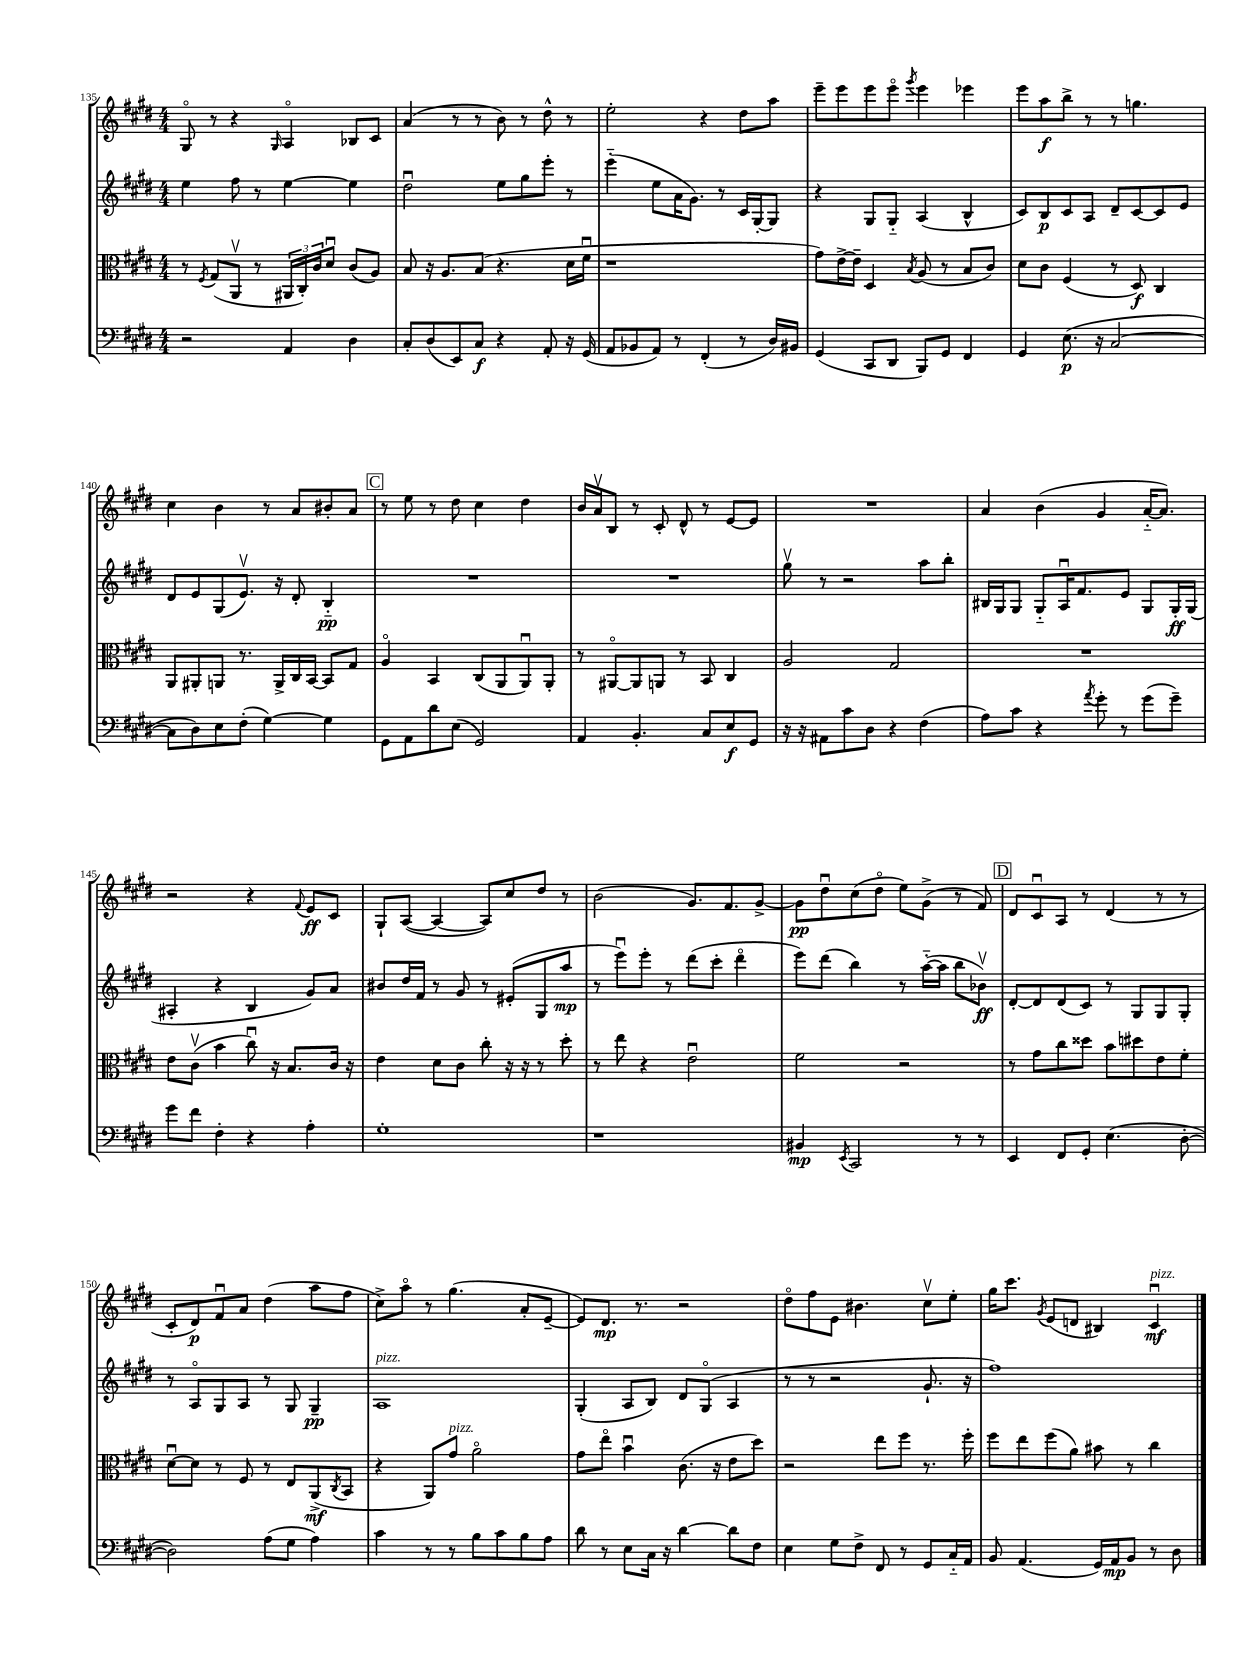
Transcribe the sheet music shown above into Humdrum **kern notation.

**kern	**kern	**kern	**kern
*staff4	*staff3	*staff2	*staff1
*clefF4	*clefC3	*clefG2	*clefG2
*k[f#c#g#d#]	*k[f#c#g#d#]	*k[f#c#g#d#]	*k[f#c#g#d#]
*M4/4	*M4/4	*M4/4	*M4/4
2r	8r	4ee	8G#o
.	8qF#	.	.
.	(8G#	.	8r
.	8AAv	8ff#	4r
.	8r	8r	.
.	.	.	16qqG#
4AA	24AA#	[4ee	4Ao
.	24C#')	.	.
.	24c#	.	.
.	8d#u	.	.
4D#	(8c#	4ee]	8B-
.	8A)	.	8c#
=	=	=	=
8C#'	8B	2dd#u	(4a
(8D#	16r	.	.
.	8.A	.	.
8EE)	.	.	8r
8C#	(8B	.	8r
4r	4.r	8ee	8b)
.	.	8gg#	8r
8AA'	.	8eee'	8dd#^^
16r	16d#	8r	8r
(16GG#	16f#u	.	.
=	=	=	=
8AA	1r	(4eee'~	2ee'
8BB-	.	.	.
8AA)	.	8ee	.
8r	.	16a	.
.	.	8.g#)	.
(4FF#'	.	.	4r
.	.	8r	.
8r	.	16c#	8dd#
.	.	[16G#'	.
16D#)	.	8G#]	8aa
16BB#	.	.	.
=	=	=	=
(4GG#	8g#)	4r	8eee~
.	[16e^	.	8eee
.	16e~]	.	.
8CC#	4D#	8G#	8eee
8DD#	.	8G#'~	8eeeo
.	8qB	.	8qggg#
8BBB)	(8A	(4A	4eee
8GG#	8r	.	.
4FF#	8B	4B^^	4eee-
.	8c#)	.	.
=	=	=	=
4GG#	8d#	8c#)	8eee
.	8c#	8B	8aa
(8.E	(4F#	8c#	8bb^
.	.	8A	8r
16r	.	.	.
[2C#	8r	8d#~	8r
.	8D#)	[8c#	4.gg
.	4C#	8c#]	.
.	.	8e	.
=	=	=	=
8C#]	8AA	8d#	4cc#
8D#)	8AA#'	8e	.
8E	8AA	(8G#	4b
(8F#'	8.r	8.ev)	.
[4G#)	.	.	8r
.	16AA^	16r	.
.	16C#	8d#'	8a
.	[16BB	.	.
4G#]	8BB]	4B'~	8b#'
.	8G#	.	8a
=	=	=	=
8GG#	4Ao	1r	8r
8AA	.	.	8ee
8d#	4BB	.	8r
(8E	.	.	8dd#
2GG#)	(8C#	.	4cc#
.	8AA	.	.
.	8AAu)	.	4dd#
.	8AA'	.	.
=	=	=	=
4AA	8r	1r	16b
.	.	.	16av
.	[8AA#o	.	8B
4.BB'	8AA#]	.	8r
.	8AA	.	8c#'
.	8r	.	8d#^^
8C#	8BB	.	8r
8E	4C#	.	[8e
8GG#	.	.	8e]
=	=	=	=
16r	2A	8gg#v	1r
16r	.	.	.
8AA#	.	8r	.
8c#	.	2r	.
8D#	.	.	.
4r	2G#	.	.
(4F#	.	8aa	.
.	.	8bb'	.
=	=	=	=
8A)	1r	16B#	4a
.	.	16G#	.
8c#	.	8G#	.
4r	.	8G#'~	(4b
.	.	16Au	.
.	.	8.f#	.
8qa	.	.	.
8g#'	.	.	4g#
8r	.	8e	.
(8g#	.	8G#	[16a'~
.	.	.	8.a])
8g#~)	.	16G#'	.
.	.	(16G#	.
=	=	=	=
8g#	8e	4A#'	2r
8f#	(8c#v	.	.
4F#'	4b	4r	.
4r	8cc#u)	4B	4r
.	16r	.	.
.	8.B	.	.
.	.	.	8qqf#
4A'	.	8g#)	8e
.	16c#	8a	8c#
.	16r	.	.
=	=	=	=
1G#'	4e	8b#	8G#`
.	.	16dd#	([8A
.	.	16f#	.
.	8d#	8r	4A_
.	8c#	8g#	.
.	8cc#'	8r	8A])
.	16r	(8e#'	8cc#
.	16r	.	.
.	8r	8G#	8dd#
.	8dd#'	8aa	8r
=	=	=	=
1r	8r	8r	(2b
.	8ee	8eeeu)	.
.	4r	8eee'	.
.	.	8r	.
.	2eu	(8ddd#	8.g#)
.	.	8ccc#'	.
.	.	.	8.f#
.	.	4ddd#o	.
.	.	.	[8g#^
=	=	=	=
4BB#	2f#	8eee)	8g#]
.	.	(8ddd#	8dd#u
8qEE	.	.	.
2CC#	.	4bb)	(8cc#
.	.	.	8dd#o
.	2r	8r	8ee)
.	.	([16aa'~	(8g#^
.	.	16aa]	.
8r	.	8bb	8r
8r	.	8b-v)	8f#)
=	=	=	=
4EE	8r	[8d#'	8d#
.	8g#	8d#]	8c#u
8FF#	8cc#	(8d#	8A
8GG#'	8dd##	8c#)	8r
(4.E	8b	8r	(4d#
.	8dd#	8G#	.
.	8e	8G#	8r
[8D#'	8f#'	8G#'	8r
=	=	=	=
2D#])	[8d#u	8r	8c#'
.	8d#]	8Ao	8d#)
.	8r	8G#	8f#u
.	8F#	8A	8a
(8A	8r	8r	(4dd#
8G#	8E	8G#	.
4A)	(8AA^	4G#~	8aa
.	8qC#	.	.
.	8BB	.	8ff#
=	=	=	=
4c#	4r	1A	8cc#^)
.	.	.	8aao
8r	8AA)	.	8r
8r	8g#	.	(4.gg#
8B	2ao	.	.
8c#	.	.	.
8B	.	.	8a'
8A	.	.	[8e~
=	=	=	=
8d#	8g#	(4G#'	8e])
8r	8eeo	.	8.d#
8E	4bu	8A	.
.	.	.	8.r
16C#	.	8B)	.
16r	.	.	.
[4d#	(8.c#	8d#	2r
.	.	(8G#o	.
.	16r	.	.
8d#]	8e	4A	.
8F#	8dd#)	.	.
=	=	=	=
4E	2r	8r	8dd#o
.	.	8r	8ff#
8G#	.	2r	8e
8F#^	.	.	4.b#
8FF#	8ee	.	.
8r	8ff#	.	.
8GG#	8.r	8.g#`	8cc#v
16C#'~	.	.	8ee'
16AA	16ff#'	16r	.
=	=	=	=
8BB	8ff#	1ff#)	16gg#
.	.	.	8.ccc#
(4.AA	8ee	.	.
.	.	.	8qg#
.	(8ff#	.	(8e
.	8a)	.	8d
16GG#)	8b#	.	4B#)
16AA	.	.	.
8BB	8r	.	.
8r	4cc#	.	4c#u
8D#	.	.	.
==	==	==	==
*-	*-	*-	*-
